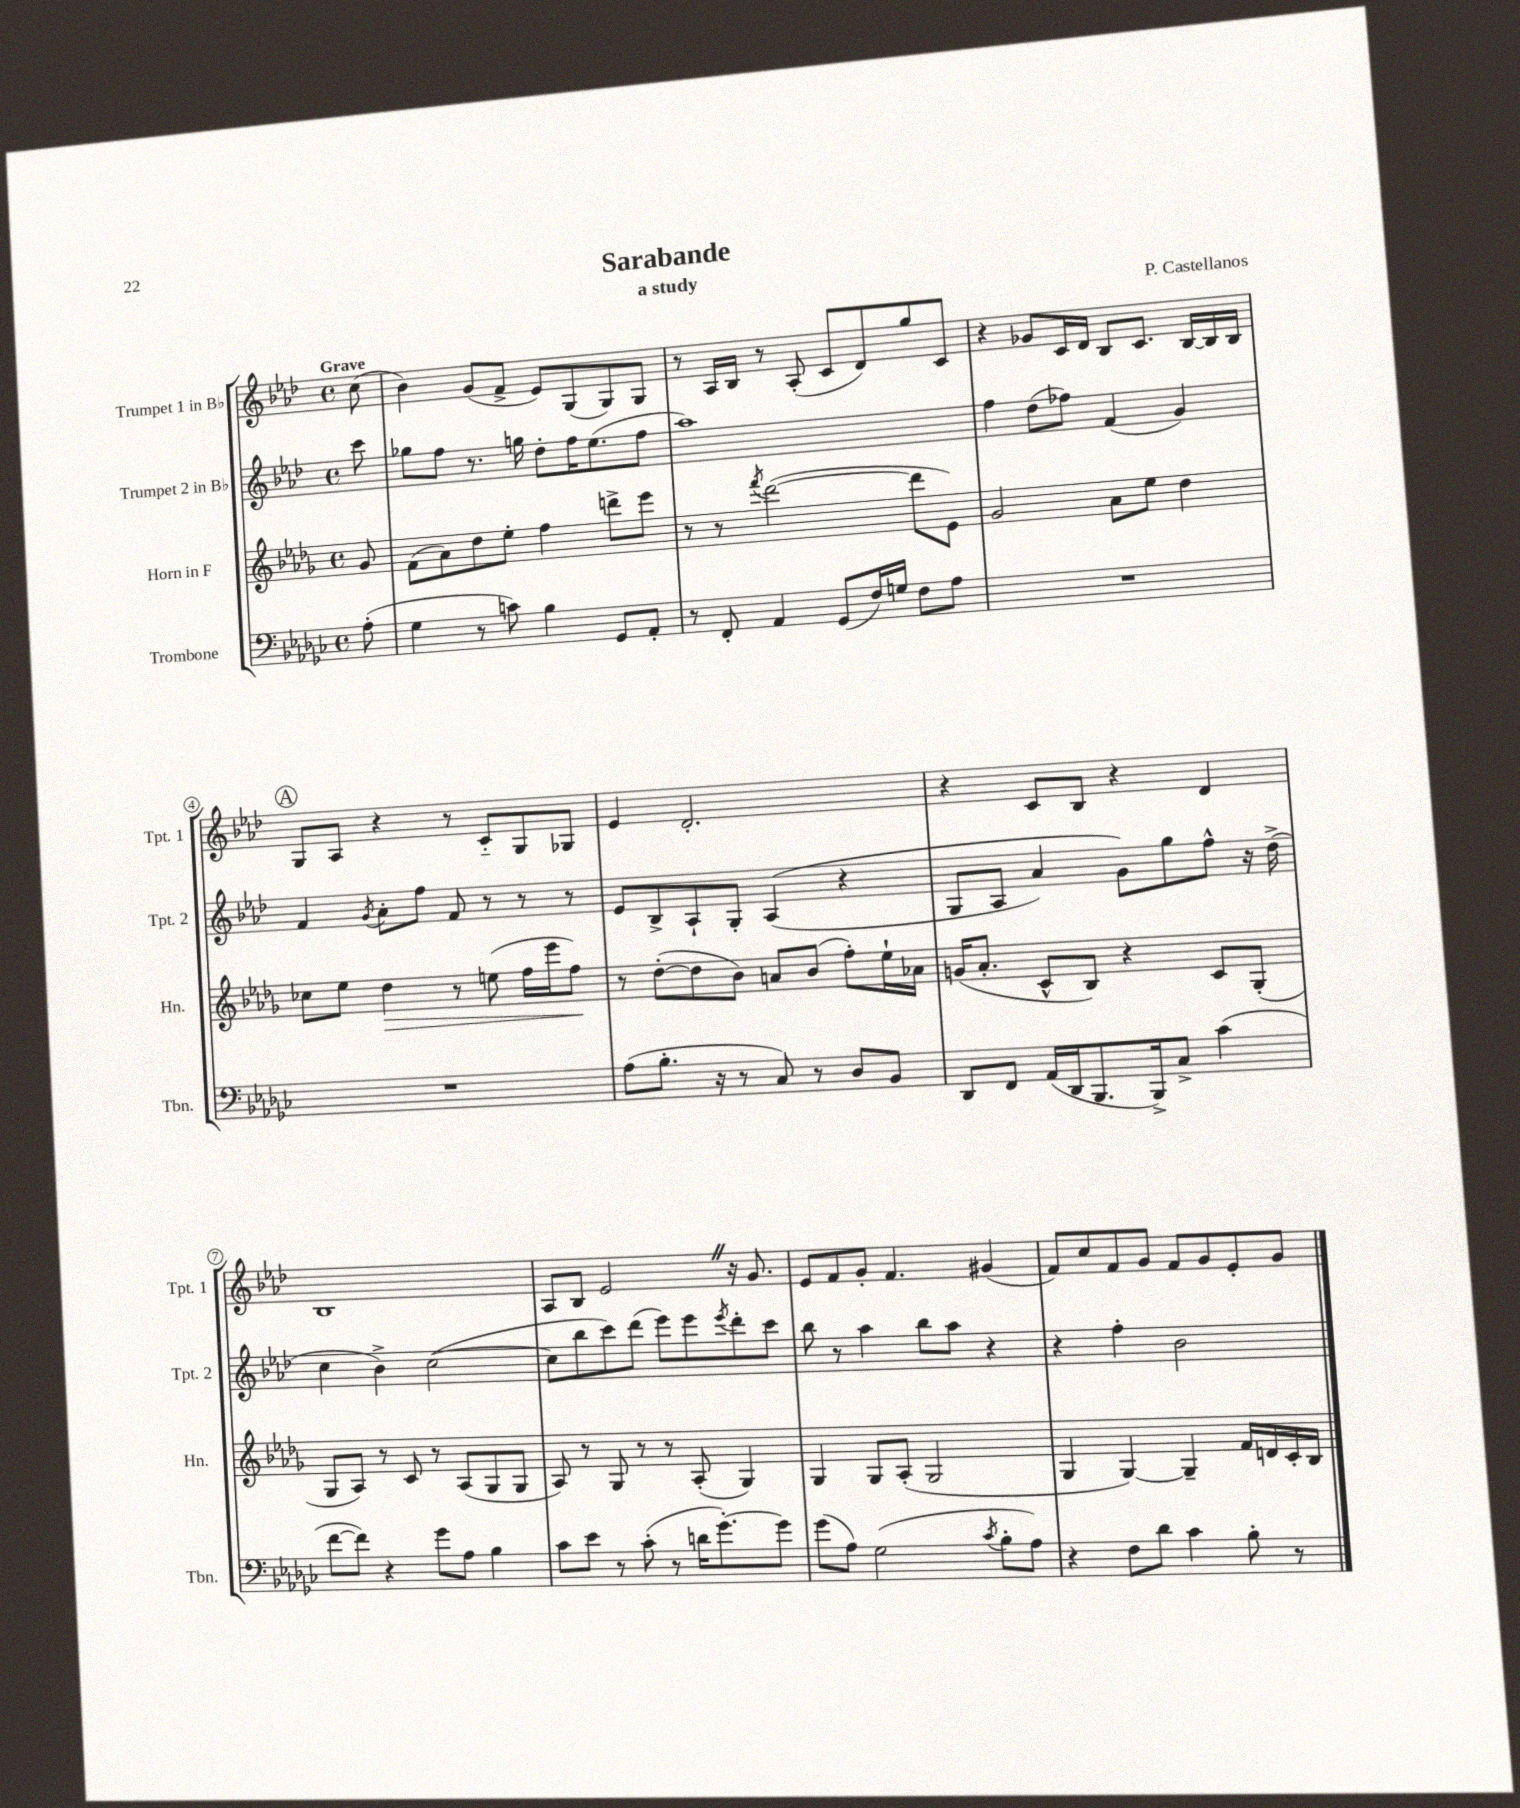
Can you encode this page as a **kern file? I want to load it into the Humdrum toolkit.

**kern	**kern	**kern	**kern
*staff4	*staff3	*staff2	*staff1
*clefF4	*clefG2	*clefG2	*clefG2
*k[b-e-a-d-g-c-]	*k[b-e-a-d-g-]	*k[b-e-a-d-]	*k[b-e-a-d-]
*M4/4	*M4/4	*M4/4	*M4/4
*met(c)	*met(c)	*met(c)	*met(c)
(8A-'\	8g-/	8ccc\	(8cc\
=	=	=	=
4G-\	(8f\L	8gg-\L	4b-\)
.	8a-\)	8ff\J	.
8r	8dd-\	8.r	(8g/L
8c\)	8ee-'\J	.	8f^/J
.	.	16gg\	.
4B-\	4ff\	8dd-'\L	8e-/L)
.	.	16ff\K	(8G/
.	.	(8.ee-\	.
8GG-/L	8ddd^\L	.	8G/)
8AA-'/J	8eee-\J	8ff\J	8G/J
=	=	=	=
8r	8r	1aa-)	8r
8FF'/	8r	.	16A-/LL
.	.	.	16B-/JJ
.	8qfff/	.	.
4AA-/	([2ddd-\	.	8r
.	.	.	(8A-'/
(8GG-/L	.	.	8c/L
16F/L)	.	.	8d-/)
16G/JJ	.	.	.
8F\L	8ddd-\]L	.	8gg/
8A-\J	8e-\J)	.	8c/J
=	=	=	=
1r	2g-/	4ff\	4r
.	.	(8dd-\L	8g-/L
.	.	8ff-\J)	16c/L
.	.	.	16d-/JJ
.	8a-\L	(4f/	8B-/L
.	8ee-\J	.	8.c/J
.	4dd-\	4g/)	.
.	.	.	[16B-/LL
.	.	.	16B-/]
.	.	.	16B-/JJ
=	=	=	=
1r	8cc-\L	4f/	8G/L
.	8ee-\J	.	8A-/J
.	.	8qg/	.
.	4dd-\	8a-'\L	4r
.	.	8ff\J	.
.	8r	8f/	8r
.	(8ee\	8r	8c'~/L
.	16ff\LL	8r	8G/
.	16eee-\J	.	.
.	8ff\J)	8r	8G-/J
=	=	=	=
(8A-\L	8r	8e-/L	4e-/
8.B-'\J	([8dd-'\L	8B-^/	.
.	8dd-\]	8A-`/	2.d-'/
16r	.	.	.
8r	8b-\J)	8G'/J	.
8C-/)	8a/L	&((4A-/	.
8r	(8b-/J	.	.
8D-/L	8ff'\L)	4r	.
8BB-/J	16ee-`\L	.	.
.	16a-\JJ	.	.
=	=	=	=
8DD-/L	(16g/LK	8G/L	4r
.	8.a-'/J	.	.
8FF/J	.	8A-/J	.
(16AA-/LL	8c^^/L	4a-/)	8c/L
16DD-/J	.	.	.
8.BBB-/	8B-/J)	.	8B-/J
.	4r	8g\L&)	4r
16BBB-^/k)	.	.	.
8C-^/J	.	8gg\	.
(4c-\	8c/L	8ff^^\J	4d-/
.	(8G-'/J	16r	.
.	.	(16dd-^\	.
=	=	=	=
[8f\L	8G-/L	4cc\	1B-
8f\]J)	8A-/J)	.	.
4r	8r	4b-^\)	.
.	8c/	.	.
8g-\L	8r	([2cc\	.
8A-\J	(8A-/L	.	.
4B-\	8G-/	.	.
.	8G-/J	.	.
=	=	=	=
8c-\L	8A-/)	8cc\]L	8A-/L
8e-\J	8r	8bb-\	8B-/J
8r	8G-/	8ccc\)	2e-/
(8c-'\	8r	(8ddd-\J	.
8r	8r	8eee-\L)	.
16d\LK	(8A-'/	8eee-\	.
[8.g-'\)	.	.	.
.	.	8qeee-/	.
.	4G-/)	8ddd-'\	16r
.	.	.	8.g/
8g-\]J	.	8ccc\J	.
=	=	=	=
(8g-\L	4G-/	8bb-\	8e-/L
8A-\J)	.	8r	8f/
(2G-\	8G-/L	4aa-\	8g'/J
.	(8A-'/J	.	4.f/
.	2G-/	8bb-\L	.
.	.	8aa-\J	.
8qc-/	.	.	.
8B-'\L	.	4r	(4g#/
8A-\J)	.	.	.
=	=	=	=
4r	4G-/	4r	8f/L)
.	.	.	8cc/
8F\L	[4G-/)	4ff'\	8f/
8d-\J	.	.	8g/J
4c-\	4G-~/]	2b-\	8f/L
.	.	.	8g/
8B-'\	16f/LL	.	8e-'/
.	16d/	.	.
8r	16c'/	.	8g/J
.	16B-/JJ	.	.
==	==	==	==
*-	*-	*-	*-
